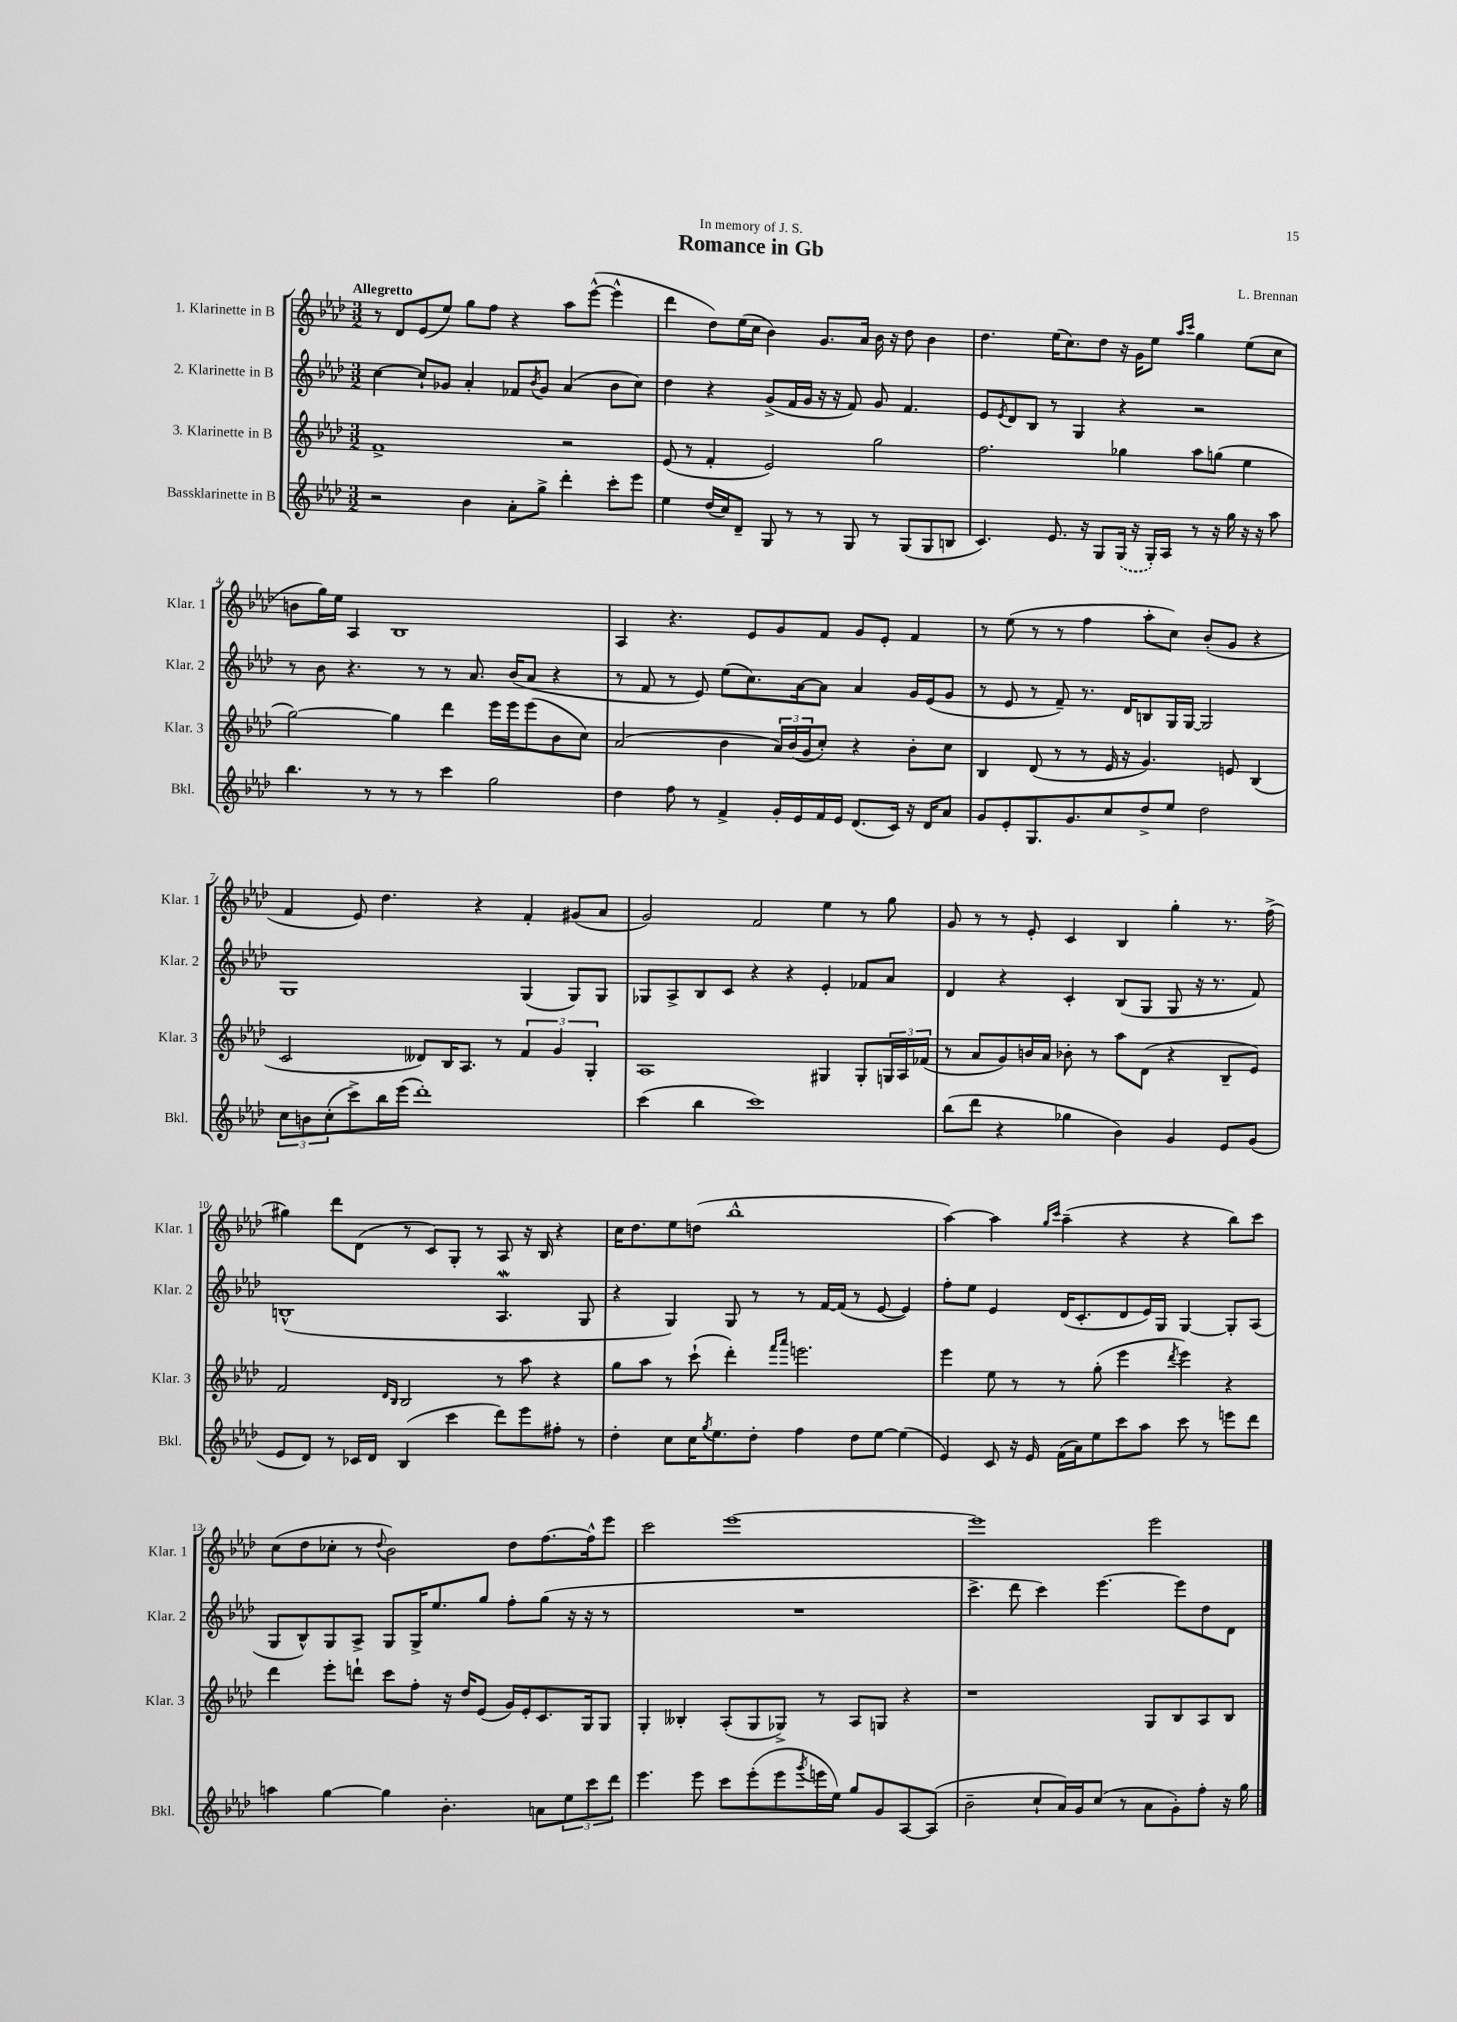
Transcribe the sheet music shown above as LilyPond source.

\header { title = "Romance in Gb" composer = "L. Brennan" dedication = "In memory of J. S." }
<<
\new StaffGroup <<
\new Staff = "s0" \with { instrumentName = "1. Klarinette in B" shortInstrumentName = "Klar. 1" } {
    \clef treble \key aes \major \numericTimeSignature \time 3/2 \tempo "Allegretto"
    r8 des'8 ees'8( ees''8) g''8 f''8 r4 aes''8 ees'''8~-^( ees'''4-^ |
    des'''4 des''8) ees''16( c''16 bes'4) g'8. aes'16 bes'16 r16 des''8 bes'4 |
    des''4. ees''16( c''8.) des''8 r16 g'16 ees''8 \grace { aes''16 c'''16 } g''4 ees''8( c''8 |
    b'8 g''16) ees''16 aes4 bes1 |
    aes4 r4. ees'8 g'8 f'8 g'8 ees'8-. f'4 |
    r8 ees''8( r8 r8 f''4 aes''8-. c''8) bes'8-.( g'8 r4 |
    f'4 ees'8) des''4. r4 f'4-. gis'8( aes'8 |
    g'2) f'2 ees''4 r8 g''8 |
    g'8 r8 r8 ees'8-. c'4 bes4 g''4-. r8. f''16->( |
    gis''4) des'''8 des'8( r8 c'8) g8-. r8 aes8 r16 bes16 r4 |
    c''16 des''8. ees''8 d''8( bes''1-^ |
    aes''4~) aes''4 \grace { g''16 c'''16 } aes''4--( r4 r4 bes''8) c'''8 |
    c''8( des''8 ces''8-. r8 \appoggiatura { des''8 } bes'2) des''8 f''8.~ f''16-^ ees'''8 |
    c'''2 ees'''1~ |
    ees'''1 ees'''2 \bar "|." |
}
\new Staff = "s1" \with { instrumentName = "2. Klarinette in B" shortInstrumentName = "Klar. 2" } {
    \clef treble \key aes \major \numericTimeSignature \time 3/2
    c''4~ c''8-! ges'8 aes'4-. fes'8 \acciaccatura { bes'8 } ges'8 aes'4( bes'8 c''8) |
    des''4 r4 g'8->( f'16 g'16 r16 r16 f'8) g'8 f'4. |
    ees'8 \acciaccatura { ees'8 } des'8 bes8 r8 g4 r4 r2 |
    r8 bes'8 r4. r8 r8 aes'8. bes'16( aes'8 r4 |
    r8 f'8 r8 ees'8) ees''8( c''8.) aes'16~ aes'8 aes'4 g'16 ees'16( g'8 |
    r8 ees'8 r8 f'8--) r8. des'16 b8 g16 g16~ g2 |
    g1 g4( g8) g8 |
    ges8 aes8-> bes8 c'8 r4 r4 ees'4-. fes'8 aes'8 |
    des'4 r4 c'4-. bes8( g8 g8 r16 r8. f'8) |
    b1-^( aes4.\mordent g8 |
    r4 g4) g8 r8 r8 f'16~ f'16( r8 ees'8~ ees'4) |
    f''8-. ees''8 ees'4 des'16( c'8.-. des'8 ees'16) g16 g4~ g8-. aes8( |
    g8 bes8-^) g8 aes8-> g8 g16-> ees''8. g''8 f''8-. g''8( r16 r16 r8 |
    R1. |
    c'''4.-> des'''8 c'''4) ees'''4.~ ees'''8 des''8 des'8 \bar "|." |
}
\new Staff = "s2" \with { instrumentName = "3. Klarinette in B" shortInstrumentName = "Klar. 3" } {
    \clef treble \key aes \major \numericTimeSignature \time 3/2
    f'1-> r2 |
    ees'8( r8 f'4-. ees'2) g''2 |
    f''2. ges''4 aes''8 g''8( ees''4 |
    g''2~) g''4 des'''4 ees'''16 ees'''16 ees'''8( bes'8 c''8) |
    aes'2( bes'4 \tuplet 3/2 { aes'16) bes'16( g'16 } c''8-.) r4 bes'8-. c''8 |
    bes4 des'8( r8 r8 ees'16 r16 g'4.) e'8 bes4( |
    c'2 deses'8) bes16 aes8. r8 \tuplet 3/2 { f'4 g'4 g4-. } |
    aes1 gis4 gis8-. \tuplet 3/2 { g16 aes16 fes'16( } |
    r8 aes'8 g'8) b'16 aes'16 bes'8-. r8 aes''8 des'8( r4 bes8-- ees'8) |
    f'2 \grace { des'16 bes16 } bes2 r8 aes''8 r4 |
    g''8 aes''8 r8 c'''8-!( des'''4-.) \grace { f'''16 aes'''16 } e'''2. |
    ees'''4 ees''8 r8 r8 g''8-.( ees'''4 \acciaccatura { des'''8 } ees'''4) r4 |
    des'''4 ees'''8-. d'''8-! c'''8 f''8-. r16 des''16 ees'8( g'16) ees'16-. c'8. g16 g8 |
    g4-. beses4-. aes8-.( g8 ges8->) r8 aes8 g8 r4 |
    r1 g8 bes8 aes8 bes8 \bar "|." |
}
\new Staff = "s3" \with { instrumentName = "Bassklarinette in B" shortInstrumentName = "Bkl." } {
    \clef treble \key aes \major \numericTimeSignature \time 3/2
    r2 bes'4 aes'8-. g''8-> des'''4-. c'''8-. ees'''8 |
    ees''4 des''16( c''16) des'8-- g8 r8 r8 g8 r8 g8( g8 b8 |
    c'4.) ees'8. r16 g8 \once \slurDashed g16( r16 g16-.) aes16 r8 r16 g''16 r16 r16 aes''8 |
    bes''4. r8 r8 r8 c'''4 g''2 |
    des''4 f''8 r8 f'4-> g'16-. ees'16 f'16 ees'16 des'8.( c'16) r16 des'16 aes'8 |
    g'8 ees'8-. g8. g'8. c''8 des''8-> ees''8 des''2 |
    \tuplet 3/2 { c''8 b'8 c''8-.( } c'''8->) bes''16 ees'''16( des'''1-.) |
    c'''4( bes''4 c'''1) |
    bes''8( des'''8 r4 ges''4 bes'4) g'4 ees'8 g'8( |
    ees'8 des'8) r8 ces'16 des'16 bes4( c'''4 des'''8) ees'''8 fis''8-. r8 |
    des''4-. c''8 c''16 \acciaccatura { g''8 } ees''8. des''8-. f''4 des''8 ees''8~ ees''4( |
    ees'4) c'8 r16 ees'16 f'16( aes'16) ees''8 c'''8 aes''8 c'''8 r8 e'''8 des'''8 |
    a''4 g''4~ g''4 bes'4.-. a'8 \tuplet 3/2 { ees''8 c'''8 des'''8 } |
    ees'''4. ees'''8 c'''8 ees'''8-.( ees'''8 \acciaccatura { g'''8 } e'''16 ees''16) g''8 g'8 aes8~ aes8( |
    bes'2-- c''8-! aes'16) g'16 c''8( r8 aes'8 g'8-.) f''8-. r16 g''16 \bar "|." |
}
>>
>>
